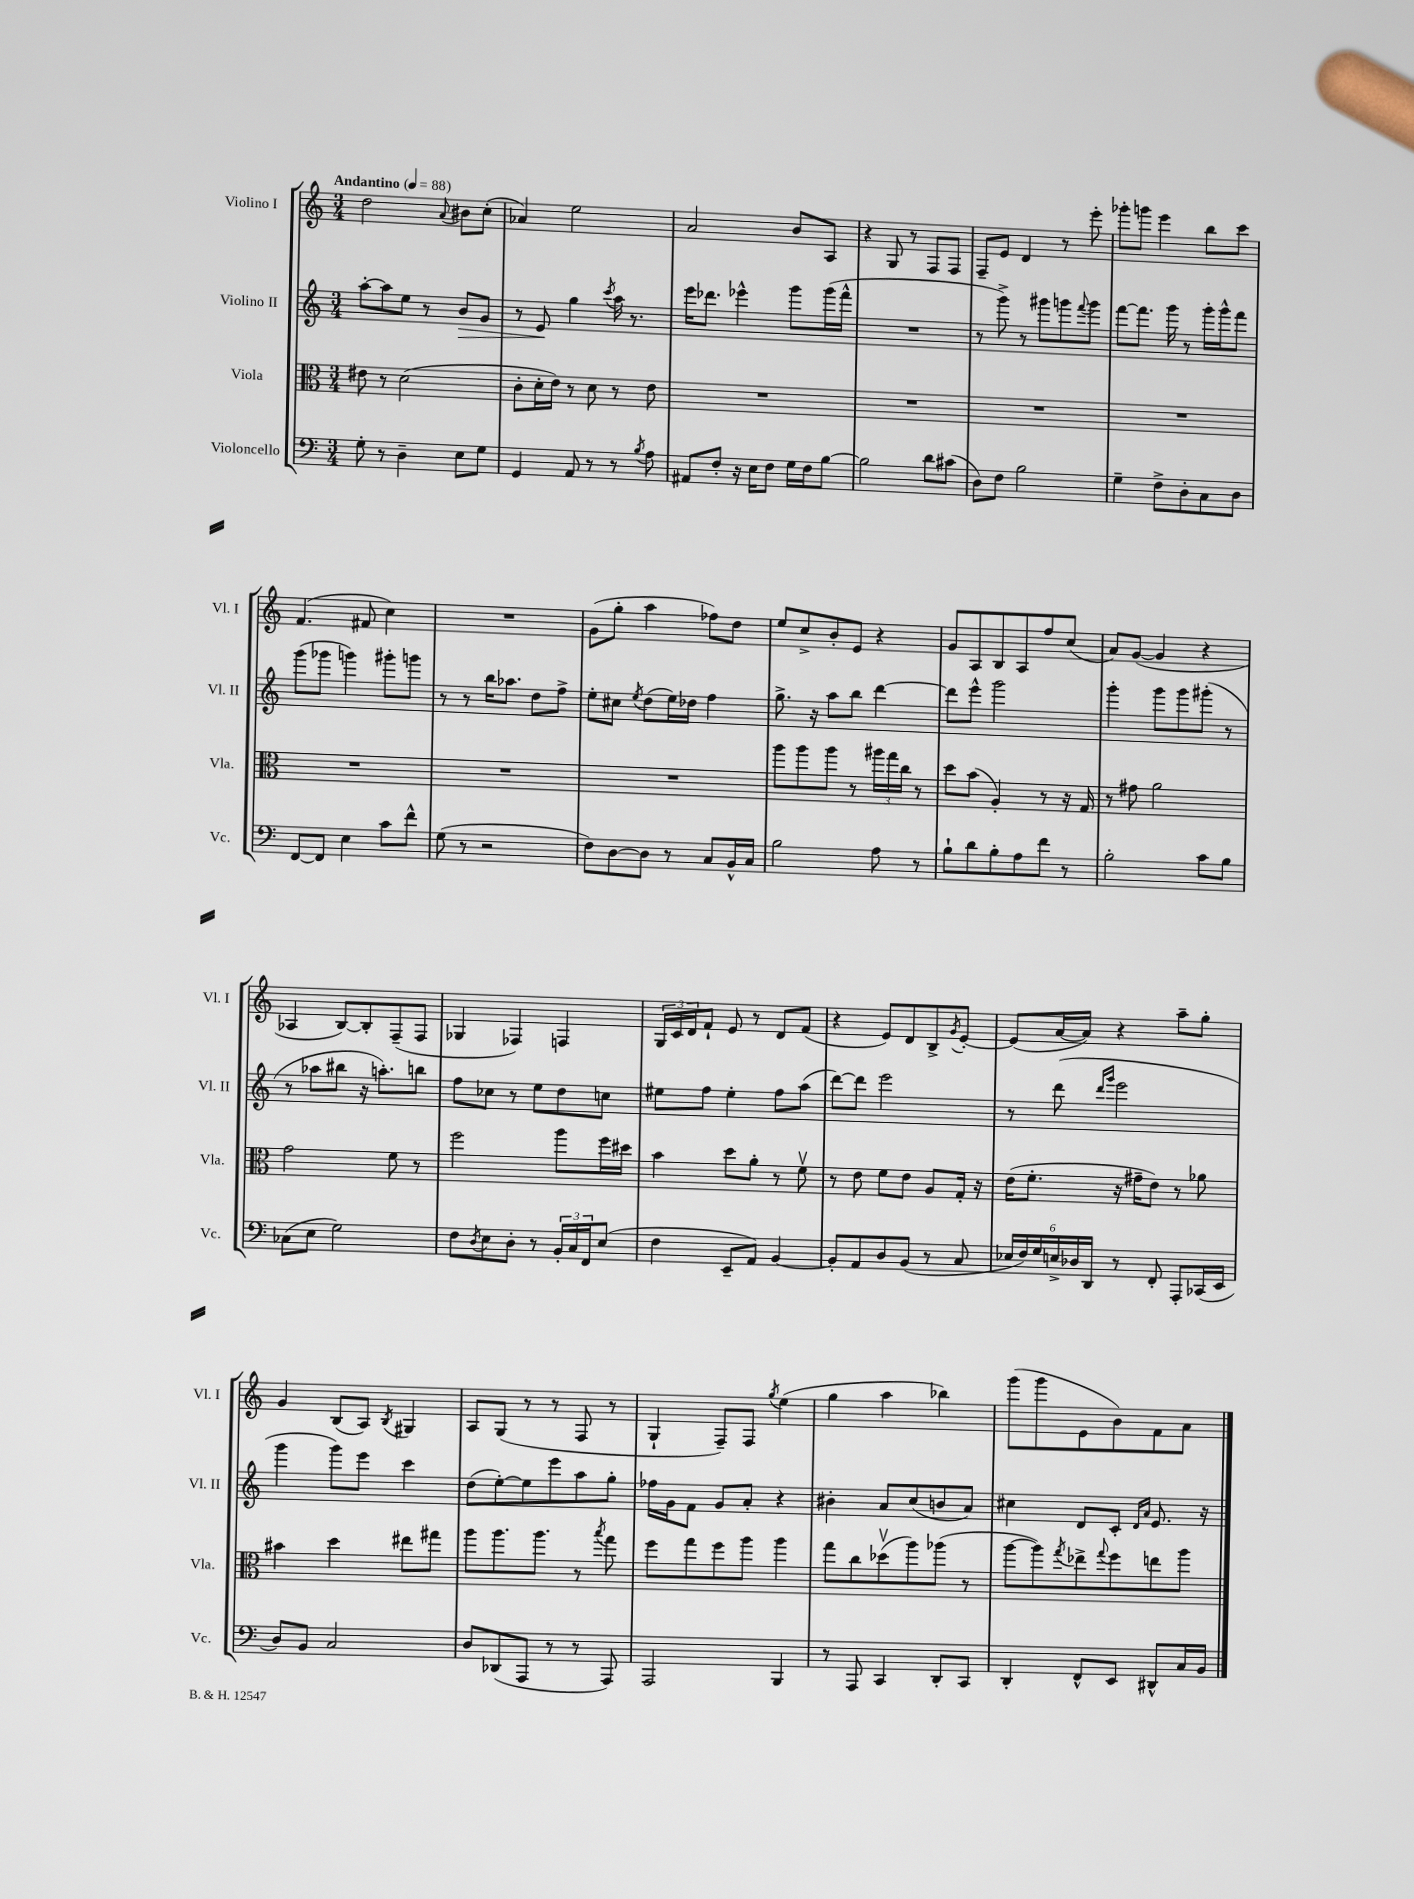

**kern	**kern	**kern	**kern
*staff4	*staff3	*staff2	*staff1
*clefF4	*clefC3	*clefG2	*clefG2
*k[]	*k[]	*k[]	*k[]
*M3/4	*M3/4	*M3/4	*M3/4
*MM88	*MM88	*MM88	*MM88
8G'	8e#	[8aa'	2dd
8r	8r	8aa]	.
4D~	(2d	8ee	.
.	.	8r	.
.	.	.	8qqa
8E	.	8b	8b#
8G	.	8g	(8cc'
=	=	=	=
4GG	8c'	8r	4a-)
.	16d'	8e	.
.	16e)	.	.
8AA	8r	4gg	2ee
8r	8d	.	.
.	.	8qccc	.
8r	8r	16aa	.
.	.	8.r	.
8qB	.	.	.
8A	8e	.	.
=	=	=	=
8AA#	2.r	16eee	2a
.	.	8.ddd-	.
8F'	.	.	.
16r	.	4eee-^^	.
16E	.	.	.
8F	.	.	.
16G	.	8ggg	8b
16F	.	.	.
[8B	.	(16ggg	8A
.	.	16fff^^	.
=	=	=	=
2B]	2.r	2.r	4r
.	.	.	8G
.	.	.	8r
8d	.	.	8F
(8c#	.	.	8F
=	=	=	=
8D)	2.r	8r	8F~
8F	.	8ggg^)	8e
2B	.	8r	4d
.	.	8ggg#	.
.	.	8ggg	8r
.	.	8qqfff	.
.	.	8ggg	8eee'
=	=	=	=
4G~	2.r	[8fff	8ggg-'
.	.	8.fff]	8ggg
8F^	.	.	4eee
.	.	16ggg	.
8D'	.	8r	.
8C	.	16ggg'	8bb
.	.	16ggg^^	.
8D	.	8fff	8ccc
=	=	=	=
[8FF	2.r	(8ggg	(4.f
8FF]	.	8ggg-	.
4E	.	4ggg)	.
.	.	.	8f#
8c	.	8ggg#'	4cc)
8f^^	.	8ggg	.
=	=	=	=
(8G	2.r	8r	2.r
8r	.	8r	.
2r	.	16bb	.
.	.	8.aa-	.
.	.	8dd	.
.	.	8ff^	.
=	=	=	=
8F)	2.r	8ee'	(8g
[8D	.	8cc#	8gg'
.	.	8qee	.
8D]	.	(8dd	4aa
8r	.	16ee)	.
.	.	16dd-	.
8C	.	4ff	8ff-)
16BB^^	.	.	8dd
16C	.	.	.
=	=	=	=
2B	8aa	8.gg^	8ee
.	8aa	.	8cc^
.	.	16r	.
.	8aa	8aa	8b'
.	8r	8bb	8e
8A	24aa#	[4ddd	4r
.	24gg	.	.
.	24cc	.	.
8r	8r	.	.
=	=	=	=
8B`	8dd	8ddd]	8g
8d	(8b	8eee^^	8A
8B'	4A')	2ggg	8B
8A	.	.	8A
8f	8r	.	8ff
8r	16r	.	(8cc
.	16G	.	.
=	=	=	=
2B'	8r	4ggg'	8a)
.	8g#	.	([8g
.	2a	8ggg	4g]
.	.	8ggg	.
8c	.	(8ggg#'	4r
8B	.	8r	.
=	=	=	=
(8C-	2g	8r	4A-
8E	.	8aa-	.
2G)	.	8bb#	[8B)
.	.	16r	8B']
.	.	8.aa')	.
.	8f	.	(8F~
.	8r	8bb	8F
=	=	=	=
8F	2ff	8ff	4G-
8qD	.	.	.
8E	.	8cc-	.
8D'	.	8r	4F-)
8r	.	8ee	.
24BB'	8aa	8dd	4F
24C	.	.	.
24FF	.	.	.
(8E	16ff	8cc	.
.	16dd#	.	.
=	=	=	=
4F	4b	8ee#	24G
.	.	.	24c
.	.	.	24d
.	.	8ff	8f`
8EE~	8dd	4ee#'	8e
8AA)	8a'	.	8r
[4BB	8r	8ff	8d
.	8fv	(8aa	(8f
=	=	=	=
8BB']	8r	[8ddd)	4r
8AA	8e	8ddd]	.
8D	8f	2eee	8e)
(8BB	8e	.	8d
8r	8A	.	8B^
.	.	.	8qg
8C	16G'	.	[8e'
.	16r	.	.
=	=	=	=
24E-	(16e	8r	(8e]
24F)	.	.	.
.	8.f'	.	.
24G	.	.	.
24E^	.	(8ddd	[16a
24D-	.	.	.
.	.	.	16a])
24DD	.	.	.
.	.	16qqddd	.
.	.	16qqggg	.
8r	16r	2eee	4r
.	16g#~	.	.
8FF'	8e)	.	.
8AAA'	8r	.	8aa~
(16CC-	8a-	.	8gg'
16EE	.	.	.
=	=	=	=
8D)	4b#	4ggg	4g
8BB	.	.	.
2C	4dd	8ggg)	(8B
.	.	8eee	8A)
.	.	.	8qB
.	8ee#	4ccc	4G#
.	8gg#	.	.
=	=	=	=
8D	8aa	(8dd	8A
(8DD-	8.aa	[8ee')	(8G
8AAA	.	8ee]	8r
.	8.aa	.	.
8r	.	8eee	8r
8r	8r	8aa	8F
.	8qbb	.	.
8AAA)	8gg	8gg'	8r
=	=	=	=
2AAA	8ff	16ff-	4G`
.	.	16g	.
.	8gg	8f	.
.	8ff	8g	8F~)
.	8aa	8a'	8F
.	.	.	8qgg
4BBB	4aa	4r	(4ee
=	=	=	=
8r	8gg	4b#'	4gg
8AAA	8cc	.	.
4CC	(8dd-v	8a	4aa
.	8aa)	(8cc	.
8DD'	(8aa-	8b	4bb-)
8CC	8r	8a)	.
=	=	=	=
4DD'	[8aa	4cc#	(8ggg
.	8aa])	.	8ggg
.	8qgg	.	.
8FF^^	8ee-^	8d	8e
.	8qqgg	.	.
8EE	8ff	8c'	8b)
.	.	16qqd	.
.	.	16qqa	.
8DD#^^	8ee	8.e	8f
16C	8aa	.	8a
16BB	.	16r	.
==	==	==	==
*-	*-	*-	*-
